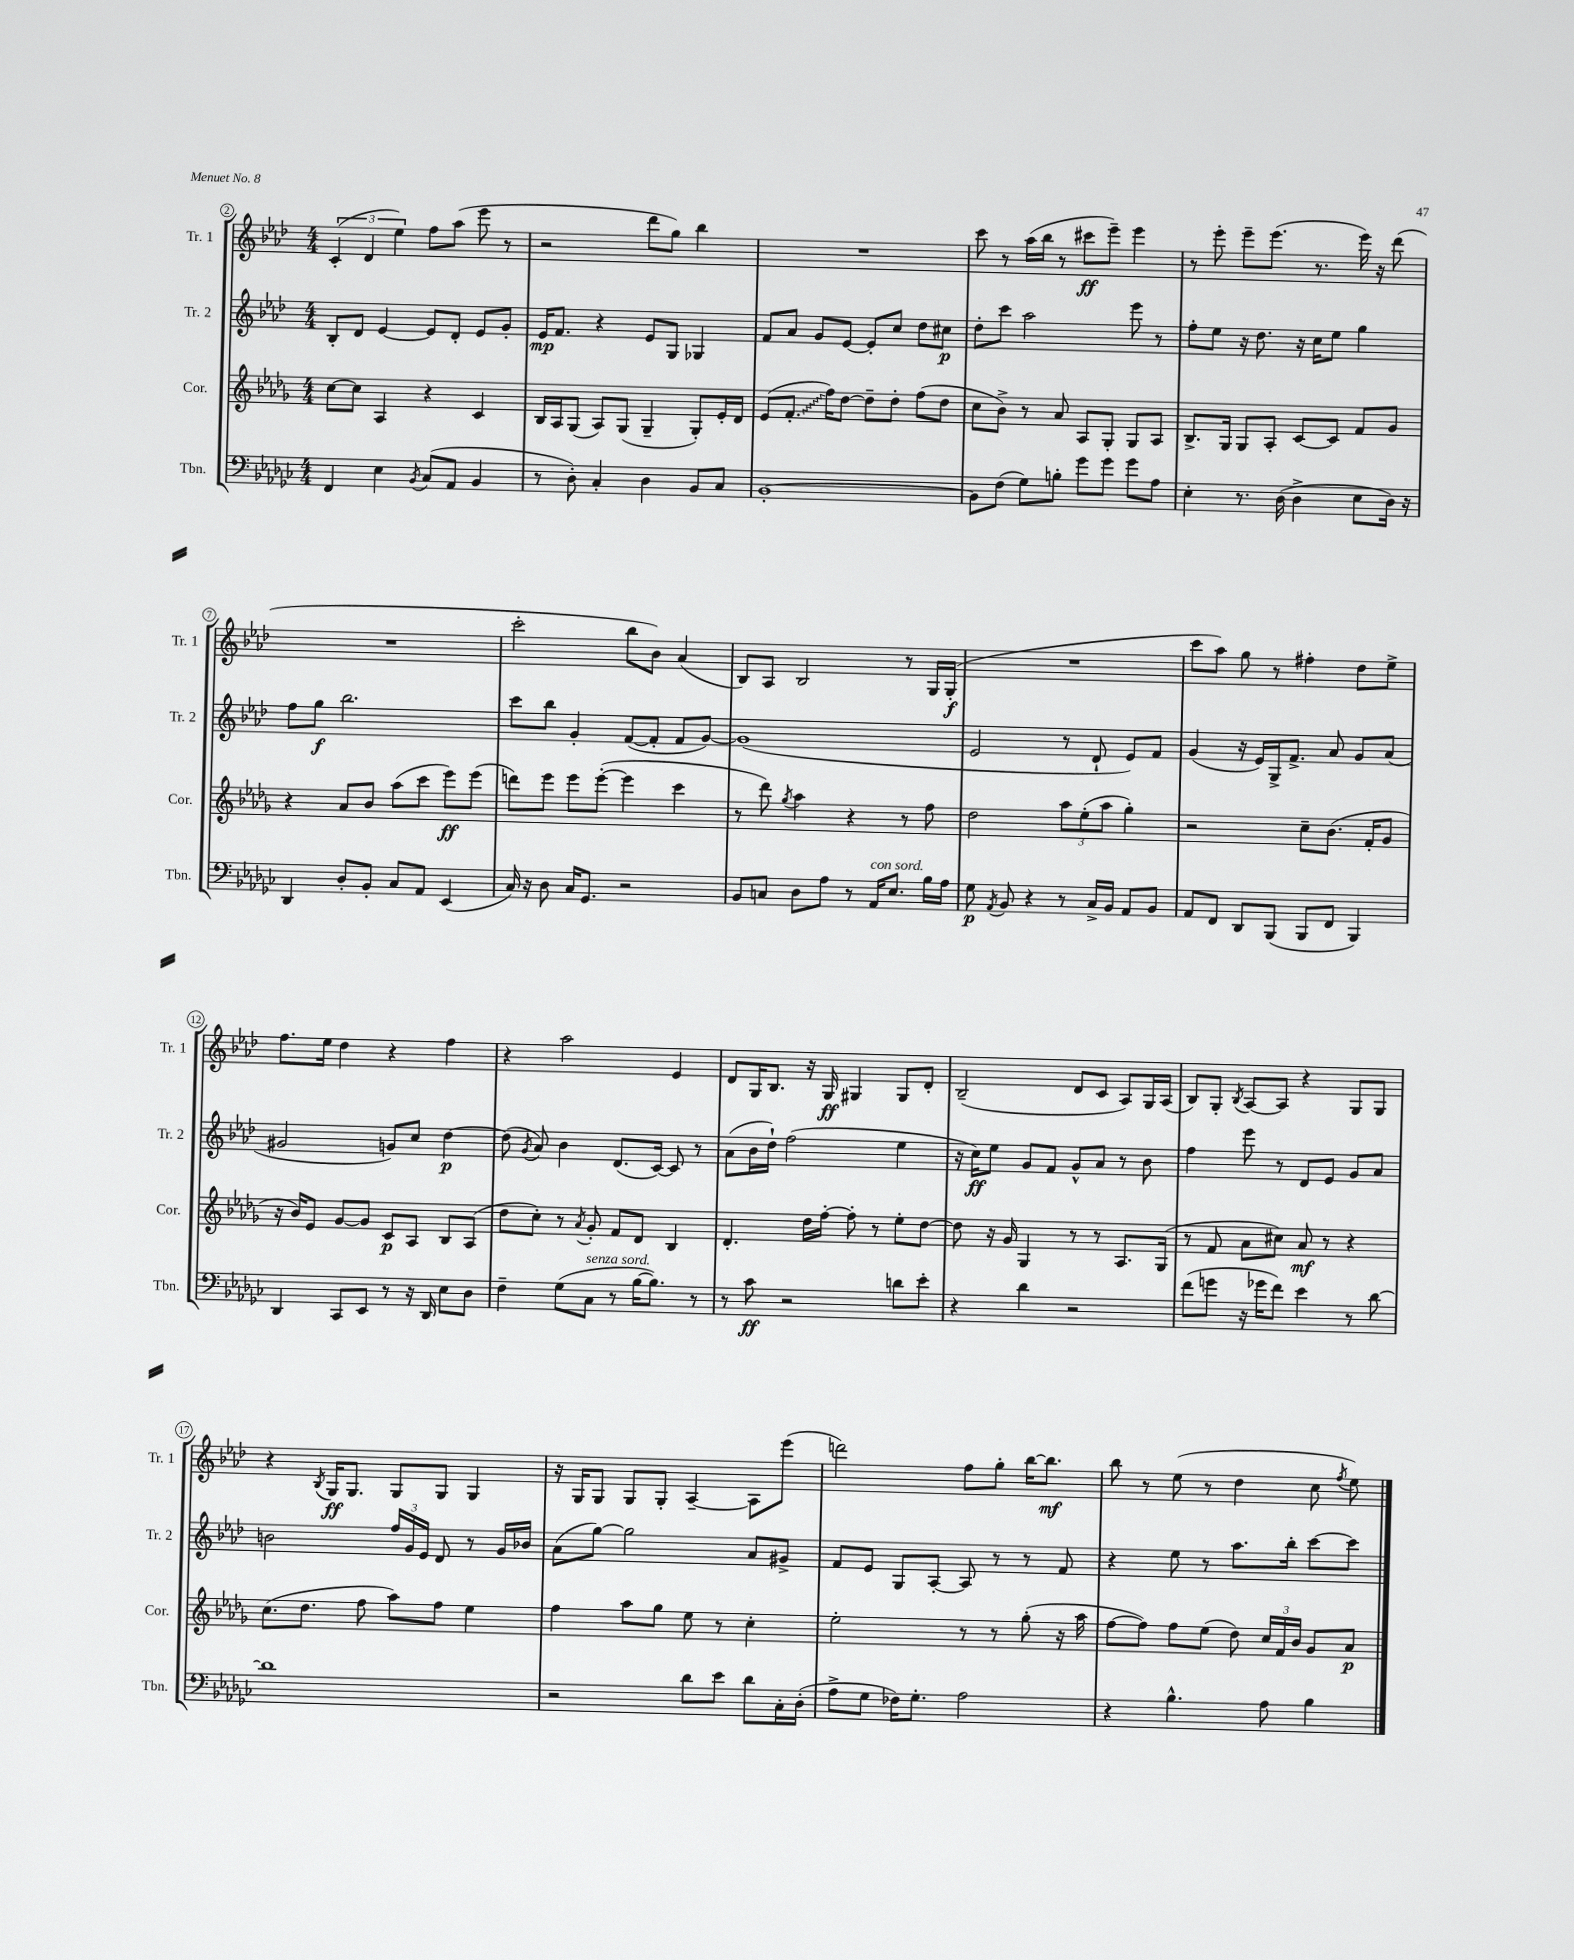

**kern	**kern	**kern	**kern
*staff4	*staff3	*staff2	*staff1
*clefF4	*clefG2	*clefG2	*clefG2
*k[b-e-a-d-g-c-]	*k[b-e-a-d-g-]	*k[b-e-a-d-]	*k[b-e-a-d-]
*M4/4	*M4/4	*M4/4	*M4/4
4FF	[8cc	8B-'	(6c'
.	8cc]	8d-	.
.	.	.	6d-
4E-	4A-	[4e-	.
.	.	.	6ee-)
8qBB-	.	.	.
(8C-	4r	8e-]	8ff
8AA-	.	8d-'	(8aa-
4BB-	4c	8e-	8eee-
.	.	8g'	8r
=	=	=	=
8r	16B-	16e-	2r
.	16A-	8.f	.
8D-')	(8G-	.	.
4C-'	8A-)	4r	.
.	(8G-	.	.
4D-	4G-~	8e-	8ddd-
.	.	8G	8gg)
8BB-	8G-')	4G-	4bb-
8C-	16e-'	.	.
.	16d-	.	.
=	=	=	=
[1BB-'	(8e-	8f	1r
.	8.f'	8a-	.
.	.	8g	.
.	16ff)	.	.
.	[8dd-	[8e-	.
.	8dd-~]	8e-']	.
.	8dd-'	8cc	.
.	(8ff	8dd-	.
.	8dd-	8cc#	.
=	=	=	=
8BB-]	8cc	8dd-'	8ccc
(8F	8b-^)	8ccc	8r
8G-)	8r	2aa-	(16aa-
.	.	.	16bb-
8B'	8a-	.	8r
8g-	8A-	.	8ccc#
8g-	8G-'	.	8eee-~)
8g-	8G-	8eee-	4eee-
8A-	8A-	8r	.
=	=	=	=
4E-'	8.B-^	8ff'	8r
.	.	8ee-	8eee-'
.	16G-	.	.
8.r	8G-	16r	8eee-~
.	.	8.dd-	.
.	8A-'	.	(8.eee-
(16D-	.	.	.
4D-^	[8c	16r	.
.	.	16cc	8.r
.	8c]	8ee-	.
8E-	8f	4gg	16eee-)
.	.	.	16r
16D-)	8g-	.	(8ddd-
16r	.	.	.
=	=	=	=
4DD-	4r	8ff	1r
.	.	8gg	.
8D-'	8a-	2.bb-	.
8BB-'	8b-	.	.
8C-	(8aa-	.	.
8AA-	8ccc	.	.
(4EE-	8eee-)	.	.
.	(8eee-	.	.
=	=	=	=
16C-)	8ddd)	8ccc	2ccc'
16r	.	.	.
8D-	8eee-	8bb-	.
16C-	8eee-	4g'	.
8.GG-	.	.	.
.	([8eee-'	.	.
2r	4eee-]	([8f	8bb-
.	.	8f']	8b-)
.	4ccc	8f	(4a-
.	.	[8g)	.
=	=	=	=
8BB-	8r	(1g]	8B-)
8C	8ddd-)	.	8A-
.	8qgg-	.	.
8D-	4aa-	.	2B-
8A-	.	.	.
8r	4r	.	.
16AA-	.	.	.
8.E-	.	.	.
.	8r	.	8r
16B-	8ff	.	16G
16A-	.	.	(16G'
=	=	=	=
8G-	2dd-	2e-	1r
8qAA-	.	.	.
8BB-	.	.	.
4r	.	.	.
8r	12aa-	8r	.
.	(12ee-'	.	.
16C-^	.	8d-`	.
.	12aa-	.	.
16BB-	.	.	.
8AA-	4gg-')	8e-)	.
8BB-	.	8f	.
=	=	=	=
8AA-	2r	(4g	8ccc
8FF	.	.	8aa-)
8DD-	.	16r	8gg
.	.	16e-)	.
(8BBB-	.	16G^	8r
.	.	8.f^	.
8BBB-	8cc~	.	4ff#'
8FF	(8.b-	8a-	.
4BBB-)	.	8g	8dd-
.	16f'	.	.
.	8g-	(8a-	8ee-^
=	=	=	=
4DD-	16r	2g#	8.ff
.	16b-)	.	.
.	8e-	.	.
.	.	.	16ee-
8CC-	[8g-	.	4dd-
8EE-	8g-]	.	.
8r	8c	8g)	4r
16r	8A-	8cc	.
16DD-	.	.	.
8E-	8B-	[4dd-	4ff
8D-	(8A-	.	.
=	=	=	=
4F~	8dd-	(8dd-]	4r
.	.	8qg	.
.	8cc')	8a-)	.
(8G-	8r	4b-	2aa-
.	8qa-	.	.
8C-	8g-'	.	.
8r	8f	(8.d-	.
[16B-	8d-	.	.
8.B-])	.	[16c)	.
.	4B-	8c]	4e-
8r	.	8r	.
=	=	=	=
8r	4.d-'	(8a-	8d-
8c-	.	16b-	16G
.	.	16dd-`)	8.B-
2r	.	(2ff	.
.	16dd-	.	16r
.	[16ff'	.	16G
.	8ff']	.	4G#
.	8r	.	.
8d	8ee-'	4ee-	8G#
8e-'	[8dd-	.	8d-'
=	=	=	=
4r	8dd-]	16r	(2B-~
.	.	16cc)	.
.	16r	8ee-	.
.	16g-	.	.
4d-	4G-	8g	.
.	.	8f	.
2r	8r	8g^^	8d-
.	8r	8a-	8c
.	8.A-	8r	8A-)
.	.	8b-	16G
.	(16G-	.	(16A-
=	=	=	=
(8f	8r	4ff	8B-)
8g	8f	.	8G'
.	.	.	8qB-
16r	8a-	8eee-	[8A-
16g-	.	.	.
8f)	8cc#)	8r	8A-]
4e-	8a-	8d-	4r
.	8r	8e-	.
8r	4r	8g	8G
[8d-	.	8a-	8G
=	=	=	=
1d-]	(8.cc	2b	4r
.	8.dd-	.	.
.	.	.	8qB-
.	.	.	16G
.	.	.	8.G
.	8ff	.	.
.	8aa-)	24ff	8G
.	.	24g	.
.	.	24e-	.
.	8ff	8d-	8G
.	4ee-	8r	4G
.	.	16g	.
.	.	16b-	.
=	=	=	=
2r	4ff	(8a-	16r
.	.	.	16G
.	.	[8gg)	8G
.	8aa-	2gg]	8G
.	8gg-	.	8G'
8d-	8ee-	.	[4A-~
8e-	8r	.	.
8d-	4cc'	8a-	8A-]
16C-'	.	8g#^	(8eee-
(16D-'	.	.	.
=	=	=	=
8A-^	2ee-'	8f	2ddd)
8G-	.	8e-	.
16F-)	.	8G	.
8.G-'	.	.	.
.	.	[8A-'	.
2A-	8r	8A-]	8ff
.	8r	8r	8gg'
.	(8gg-'	8r	[16bb-
.	.	.	8.bb-]
.	16r	8f	.
.	16aa-	.	.
=	=	=	=
4r	[8ff	4r	8bb-
.	8ff])	.	8r
4.B-^^	8ff	8ee-	(8ee-
.	(8ee-	8r	8r
.	8dd-)	8.aa-	4dd-
8A-	24cc	.	.
.	24f	.	.
.	.	16bb-'	.
.	24b-	.	.
4B-	8g-	[8ccc	8cc
.	.	.	8qff
.	8a-	8ccc]	8ee-)
==	==	==	==
*-	*-	*-	*-
